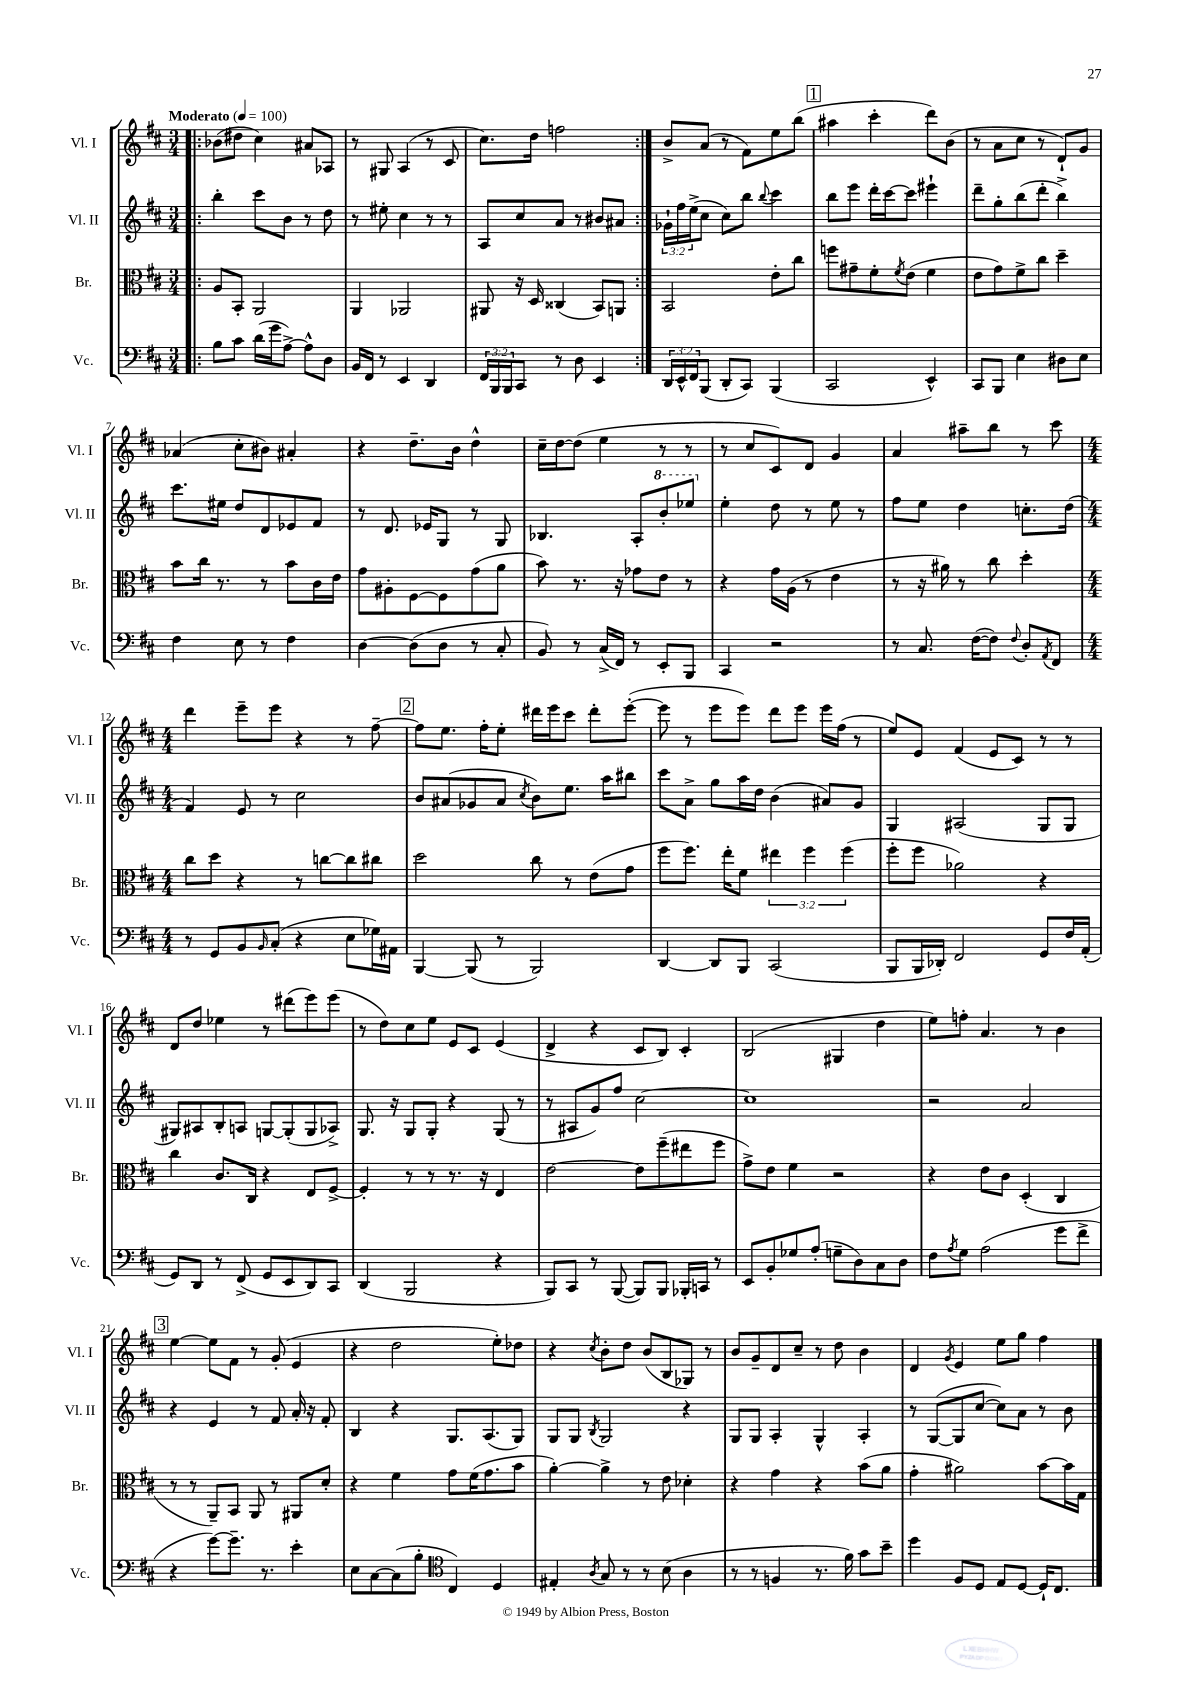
<<
\new StaffGroup <<
\new Staff = "s0" \with { instrumentName = "Vl. I" shortInstrumentName = "Vl. I" } {
    \clef treble \key d \major \numericTimeSignature \time 3/4 \tempo "Moderato" 4 = 100
    \repeat volta 2 { \bar ".|:" bes'8( dis''8 cis''4) ais'8 aes8 |
    r8 gis8 a4( r8 cis'8 |
    cis''8.) d''16 f''2 | }
    b'8-> a'8( r8 fis'8) e''8 b''8( |
    \mark \markup { \box "1" } ais''4 cis'''4-. d'''8) b'8( |
    r8 a'8 cis''8 r8 d'8-!) g'8 |
    aes'4( cis''8-. bis'8) ais'4-. |
    r4 d''8.-- b'16 d''4-^ |
    cis''16-- d''16~ d''8( e''4 r8 r8 |
    r8 cis''8 cis'8) d'8 g'4 |
    a'4 ais''8-- b''8 r8 cis'''8 |
    \numericTimeSignature \time 4/4 d'''4 e'''8-- e'''8 r4 r8 fis''8~-- |
    \mark \markup { \box "2" } fis''8 e''8. fis''16-. e''8-. dis'''16 e'''16 cis'''8 dis'''8-. e'''8~-.( |
    e'''8 r8 e'''8 e'''8) d'''8 e'''8 e'''16 fis''16( r8 |
    e''8) e'8 fis'4( e'8 cis'8) r8 r8 |
    d'8 d''8 ees''4 r8 dis'''8( e'''8) e'''8( |
    r8 d''8) cis''8 e''8 e'8 cis'8 e'4( |
    d'4-> r4 cis'8 b8) cis'4-. |
    b2( gis4 d''4 |
    e''8) f''8-. a'4. r8 b'4 |
    \mark \markup { \box "3" } e''4~ e''8 fis'8 r8 g'8-.( e'4 |
    r4 d''2 e''8-.) des''8 |
    r4 \acciaccatura { cis''8 } b'8-. d''8 b'8( b8 ges8) r8 |
    b'8 g'8-- d'8 cis''8-- r8 d''8 b'4 |
    d'4 \acciaccatura { g'8 } e'4 e''8 g''8 fis''4 \bar "|." |
}
\new Staff = "s1" \with { instrumentName = "Vl. II" shortInstrumentName = "Vl. II" } {
    \clef treble \key d \major \numericTimeSignature \time 3/4 \override Staff.TupletNumber.text = #tuplet-number::calc-fraction-text
    \repeat volta 2 { \bar ".|:" b''4-. cis'''8 b'8 r8 d''8 |
    r8 eis''8-. cis''4 r8 r8 |
    a8 cis''8 a'8 r8 bis'8 ais'8 | }
    \tuplet 3/2 { ges'16-! fis''16 e''16->( } cis''8 cis''8) b''8 \appoggiatura { b''8 } cis'''4 |
    \mark \markup { \box "1" } b''8 e'''8 d'''16-. cis'''16~ cis'''8 eis'''4-! |
    d'''8-- g''8-. b''8( d'''8-. b''4->) |
    cis'''8. eis''16 d''8 d'8 ees'8 fis'8 |
    r8 d'8. ees'16 g8 r8 g8 |
    bes4. a8-. \ottava #1 b''8-. ees'''8 \ottava #0 |
    e''4-. d''8 r8 e''8 r8 |
    fis''8 e''8 d''4 c''8.-. d''16( |
    \numericTimeSignature \time 4/4 fis'4) e'8 r8 cis''2 |
    \mark \markup { \box "2" } b'8 ais'8( ges'8 ais'8 \acciaccatura { cis''8 } b'8) e''8. a''16 bis''8 |
    cis'''8 a'8-> g''8 a''16 d''16 b'4( ais'8) g'8 |
    g4 ais2( g8 g8 |
    gis8) ais8 b8-. a8 g8~ g8-.( g8 aes8->) |
    g8. r16 g8 g8-. r4 g8( r8 |
    r8 ais8 g'8) fis''8 cis''2~ |
    cis''1 |
    r2 a'2 |
    \mark \markup { \box "3" } r4 e'4 r8 fis'8 a'16-. r16 fis'8-. |
    b4 r4 g8. a8.( g8) |
    g8 g8 \acciaccatura { b8 } g2 r4 |
    g8 g8 a4-. g4-^ a4-. |
    r8 g8~( g8 cis''8~ cis''8) a'8 r8 b'8 \bar "|." |
}
\new Staff = "s2" \with { instrumentName = "Br." shortInstrumentName = "Br." } {
    \clef alto \key d \major \numericTimeSignature \time 3/4 \override Staff.TupletNumber.text = #tuplet-number::calc-fraction-text
    \repeat volta 2 { \bar ".|:" a8 b,8-. a,2 |
    a,4 aes,2 |
    ais,8 r16 d16 cisis4( b,8) a,8 | }
    b,2 e'8-. cis''8 |
    \mark \markup { \box "1" } f''8 gis'8-- fis'8-. \acciaccatura { fis'8 } e'8( fis'4 |
    e'8 g'8) fis'8-> cis''8 d''4-- |
    b'8 cis''16 r8. r8 b'8 cis'16 e'16 |
    g'8 ais8-. fis8~ fis8 g'8( a'8 |
    b'8) r8. r16 ges'8 e'8 r8 |
    r4 g'16 a16( r8 e'4 |
    r8 r16 ais'16) r8 cis''8 d''4-. |
    \numericTimeSignature \time 4/4 cis''8 d''8 r4 r8 c''8~ c''8 cis''8 |
    \mark \markup { \box "2" } d''2 cis''8 r8 e'8( g'8 |
    fis''8 fis''8.) e''16-. fis'8 \tuplet 3/2 { eis''4 fis''4 fis''4( } |
    fis''8-. fis''8 aes'2) r4 |
    cis''4 cis'8. cis16 r4 e8 fis8~-> |
    fis4-. r8 r8 r8. r16 e4 |
    e'2~ e'8 fis''8--( eis''8 fis''8 |
    g'8->) e'8 fis'4 r2 |
    r4 e'8 cis'8 d4-.( cis4 |
    \mark \markup { \box "3" } r8 r8 a,8--) b,8 a,8 r8 ais,8 d'8-. |
    r4 fis'4 g'8 fis'16( g'8. b'8 |
    a'4~-.) a'4-> r8 e'8 des'4-. |
    r4 g'4 r4 b'8( a'8 |
    g'4-. ais'2) b'8~ b'16 g16 \bar "|." |
}
\new Staff = "s3" \with { instrumentName = "Vc." shortInstrumentName = "Vc." } {
    \clef bass \key d \major \numericTimeSignature \time 3/4 \override Staff.TupletNumber.text = #tuplet-number::calc-fraction-text
    \repeat volta 2 { \bar ".|:" b8 cis'8 d'16( g'16 a8~->) a8-^ d8 |
    b,16 fis,16 r8 e,4 d,4 |
    \tuplet 3/2 { fis,16 b,,16 b,,16 } cis,8 r8 d8 e,4 | }
    \tuplet 3/2 { d,16 e,16-^ fis,16 } b,,8( d,8-. cis,8) b,,4( |
    \mark \markup { \box "1" } cis,2 e,4-^) |
    cis,8 b,,8 e4 dis8 e8 |
    fis4 e8 r8 fis4 |
    d4~ d8( d8 r8 cis8-. |
    b,8) r8 cis16->( fis,16) r8 e,8-. b,,8 |
    cis,4 r2 |
    r8 cis8. fis16~( fis8) \appoggiatura { fis8 } d8-. \acciaccatura { a,8 } fis,8 |
    \numericTimeSignature \time 4/4 r8 g,8 b,8 \grace { b,16 } cis8-.( r4 e8 ges16) ais,16 |
    \mark \markup { \box "2" } b,,4~ b,,8( r8 b,,2) |
    d,4~ d,8 b,,8 cis,2( |
    b,,8 b,,16 des,16-.) fis,2 g,8 fis16 a,16-.( |
    g,8) d,8 r8 fis,8->( g,8 e,8 d,8) cis,8 |
    d,4( b,,2 r4 |
    b,,8) cis,8 r8 b,,8~( b,,8) b,,8 bes,,16-. c,16 r8 |
    e,8 b,8-. ges8 a8-.( g8-- d8) cis8 d8 |
    fis8 \acciaccatura { a8 } g8 a2( g'8 fis'8-> |
    \mark \markup { \box "3" } r4 g'8~) g'8.-- r8. e'4-. |
    e8 cis8~ cis8( b8-. \clef tenor cis4) d4 |
    eis4-. \acciaccatura { a8 } g8 r8 r8 b8( a4 |
    r8 r8 f4 r8. fis'16) g'8 b'8-- |
    d''4 fis8 d8 e8 d8~ d16-! cis8. \bar "|." |
}
>>
>>
